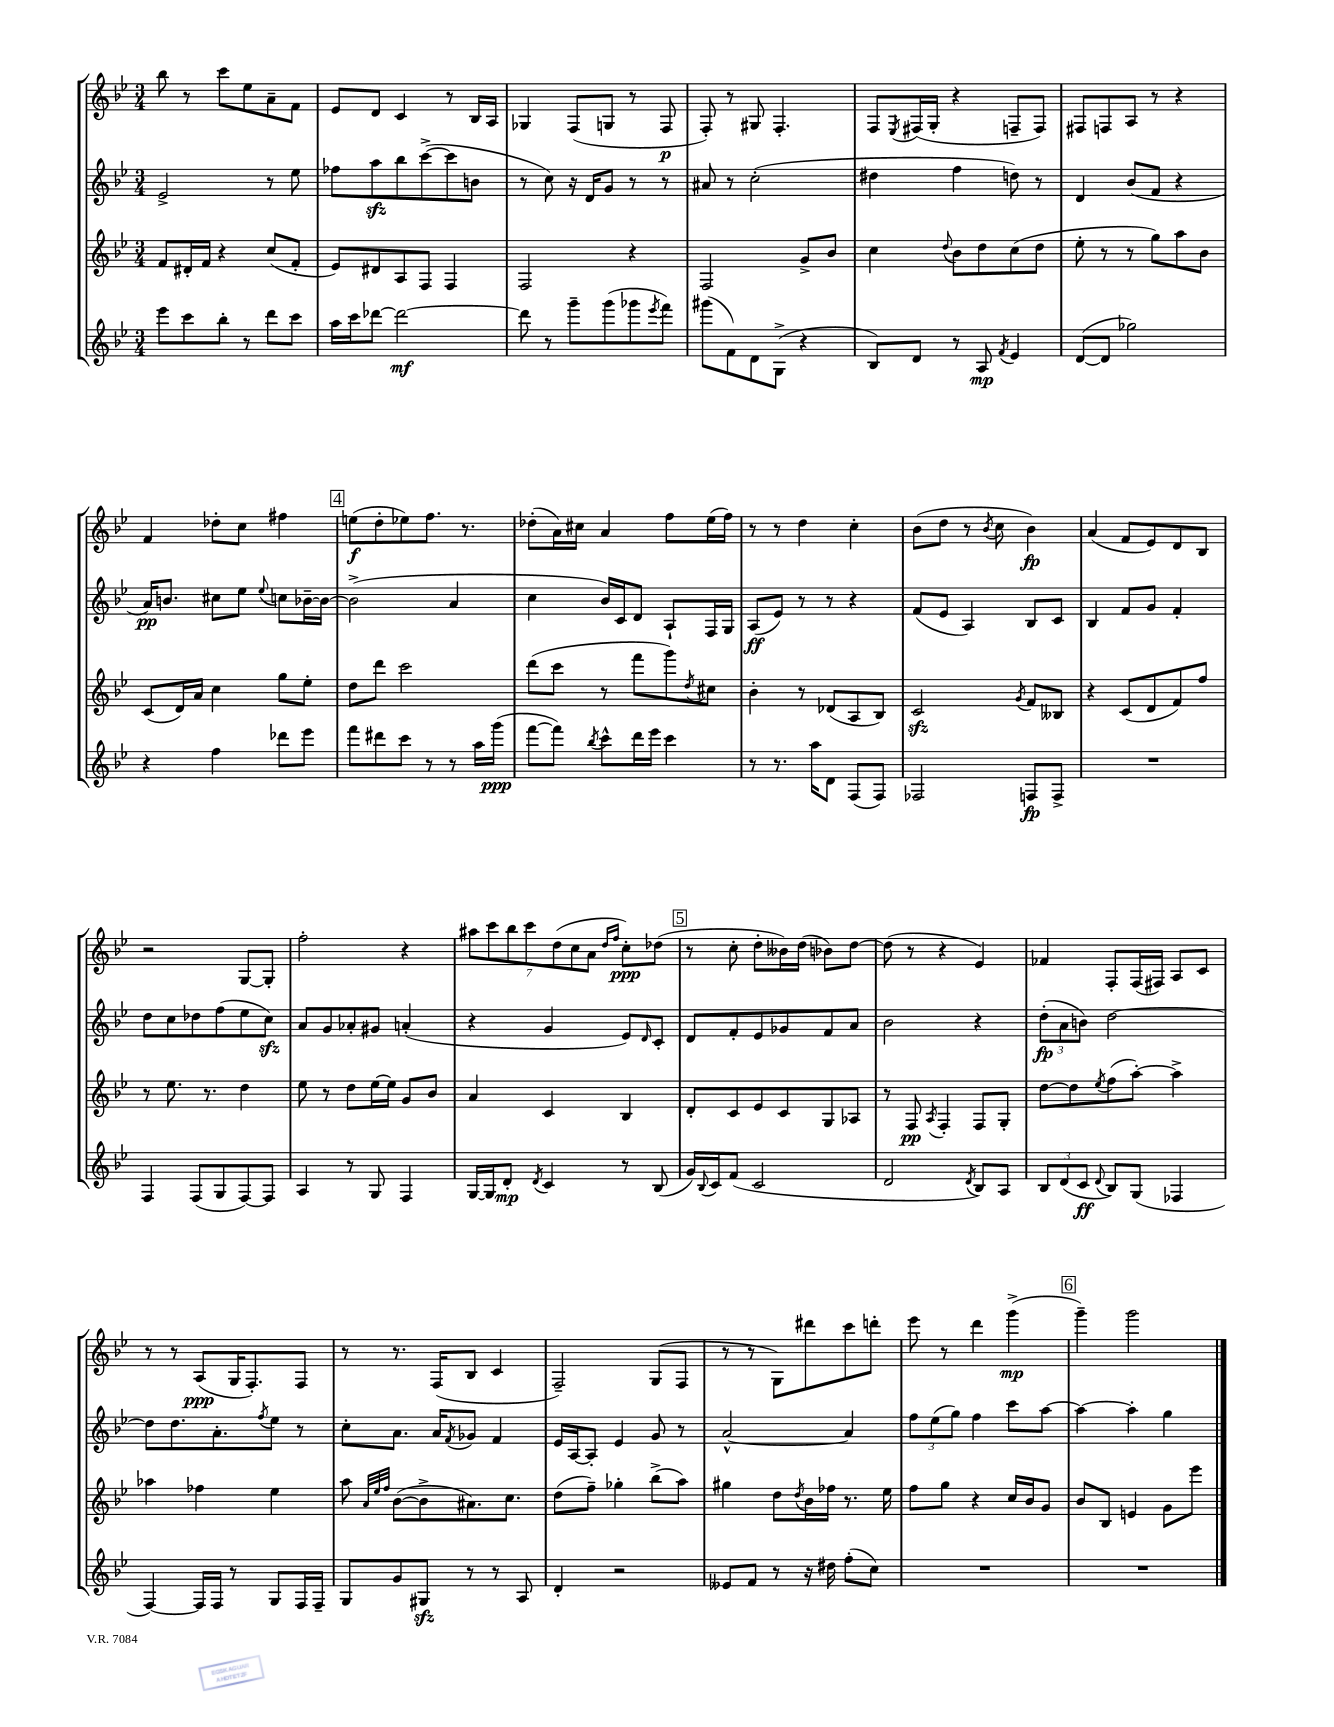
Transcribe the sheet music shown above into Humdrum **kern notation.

**kern	**kern	**kern	**kern
*staff4	*staff3	*staff2	*staff1
*clefG2	*clefG2	*clefG2	*clefG2
*k[b-e-]	*k[b-e-]	*k[b-e-]	*k[b-e-]
*M3/4	*M3/4	*M3/4	*M3/4
8eee-	8f	2e-^	8bb-
8ccc	16d#'	.	8r
.	16f	.	.
8bb-'	4r	.	8ccc
8r	.	.	8ee-
8ddd	(8cc	8r	8a~
8ccc	8f'	8ee-	8f
=	=	=	=
16aa	8e-)	8ff-	8e-
16ccc	.	.	.
[8ddd-	8d#	8aa	8d
2ddd-_	8A	8bb-	4c
.	8F	([8ccc^	.
.	4F	8ccc]	8r
.	.	8b	16B-
.	.	.	16A
=	=	=	=
8ddd-]	2F	8r	4G-
8r	.	8cc)	.
8ggg~	.	16r	(8F
.	.	16d	.
(8ggg	.	8g	8G
8ggg-	4r	8r	8r
8qeee-	.	.	.
8fff)	.	8r	8F
=	=	=	=
(8ggg#	2F	8a#	8F')
8f)	.	8r	8r
8d	.	(2cc'	8G#
(8G^	.	.	4.F'
4r	8g^	.	.
.	8b-	.	.
=	=	=	=
8B-)	4cc	4dd#	8F
.	.	.	8qE-
8d	.	.	(16F#
.	.	.	16G'
.	8qqdd	.	.
8r	8b-	4ff	4r
8A	8dd	.	.
8qf	.	.	.
4e-	(8cc	8dd)	8F~
.	8dd	8r	8F)
=	=	=	=
([8d	8ee-'	4d	8F#
8d]	8r	.	8F
2gg-)	8r	(8b-	8A
.	8gg)	8f	8r
.	8aa	4r	4r
.	8b-	.	.
=	=	=	=
4r	(8c	16a)	4f
.	.	8.b	.
.	16d)	.	.
.	16a	.	.
4ff	4cc	8cc#	8dd-'
.	.	8ee-	8cc
.	.	8qqee-	.
8ddd-	8gg	8cc	4ff#
8eee-	8ee-'	[16b-~	.
.	.	16b-_	.
=	=	=	=
8fff	8dd	(2b-^]	(8ee
8ddd#	8ddd	.	8dd'
8ccc	2ccc	.	8ee-)
8r	.	.	8.ff
8r	.	4a	.
.	.	.	8.r
16aa	.	.	.
(16ggg	.	.	.
=	=	=	=
[8fff	(8ddd	4cc	(8dd-'
8fff])	8ccc	.	16a)
.	.	.	16cc#
8qbb-	.	.	.
8ccc^^	8r	16b-)	4a
.	.	16c	.
16ddd	8fff	8d	.
16eee-	.	.	.
4ccc	8ggg)	8A`	8ff
.	8qdd	.	.
.	8cc#	16F	(16ee-
.	.	16G	16ff)
=	=	=	=
8r	4b-'	(8A	8r
8.r	.	8e-)	8r
.	8r	8r	4dd
16aa	.	.	.
8d	(8d-	8r	.
(8F	8A	4r	4cc'
8F)	8B-)	.	.
=	=	=	=
2F-	2c	(8f	(8b-
.	.	8e-	8dd
.	.	4A)	8r
.	.	.	8qb-
.	.	.	8cc
.	8qg	.	.
8F	8f	8B-	4b-)
8F^	8B--	8c	.
=	=	=	=
2.r	4r	4B-	(4a
.	(8c	8f	8f
.	8d	8g	8e-)
.	8f)	4f'	8d
.	8ff	.	8B-
=	=	=	=
4F	8r	8dd	2r
.	8.ee-	8cc	.
(8F	.	8dd-	.
.	8.r	.	.
8G	.	(8ff	.
[8F)	4dd	8ee-	[8G
8F]	.	8cc)	8G']
=	=	=	=
4A	8ee-	8a	2ff'
.	8r	8g	.
8r	8dd	8a-'	.
8G	[16ee-	8g#	.
.	16ee-]	.	.
4F	8g	(4a'	4r
.	8b-	.	.
=	=	=	=
[16G	4a	4r	14aa#
16G]	.	.	.
.	.	.	14ccc
8d'	.	.	.
.	.	.	14bb-
.	.	.	14ccc
8qd	.	.	.
4c	4c	4g	.
.	.	.	(14dd
.	.	.	14cc
.	.	.	14a
.	.	.	16qqdd
.	.	.	16qqff
8r	4B-	8e-)	8cc')
.	.	16qqd	.
(8B-	.	8c'	(8dd-
=	=	=	=
16g)	8d'	8d	8r
8qqB-	.	.	.
16c	.	.	.
(8f	8c	8f'	8cc'
2c	8e-	8e-	8dd'
.	8c	8g-	16b--)
.	.	.	(16dd
.	8G	8f	8b-)
.	8A-	8a	[8dd
=	=	=	=
2d	8r	2b-	(8dd]
.	8F	.	8r
.	8qA	.	.
.	4F'	.	4r
8qd	.	.	.
8B-)	8F	4r	4e-)
8A	8G'	.	.
=	=	=	=
12B-	[8dd	(12dd'	4f-
(12d	.	12a	.
.	8dd]	.	.
12c	.	12b)	.
8qqd	8qee-	.	.
8B-)	(8ff	[2dd	8F'
(8G	[8aa')	.	(16F
.	.	.	16F#)
4F-	4aa^]	.	8A
.	.	.	8c
=	=	=	=
[4F)	4aa-	8dd]	8r
.	.	8.dd	8r
16F]	4ff-	.	(8A
16F	.	8.a'	.
8r	.	.	16G
.	.	.	8.F')
.	.	8qff	.
8G	4ee-	8ee-	.
16F	.	8r	8F
16F~	.	.	.
=	=	=	=
8G	8aa	8cc'	8r
.	32qqa	.	.
.	32qqee-	.	.
.	32qqff	.	.
8g	([8b-	8.a	8.r
8G#	8b-^]	.	.
.	.	16a	(16F
.	.	8qf	.
8r	8.a#)	8g-	8B-
8r	.	4f	4c
.	8.cc	.	.
8A	.	.	.
=	=	=	=
4d'	(8dd	16e-	2F~)
.	.	[16A	.
.	8ff~)	8A']	.
2r	4gg-'	4e-	.
.	(8bb-^	8g	(8G
.	8aa)	8r	8F
=	=	=	=
8e--	4gg#	[2a^^	8r
8f	.	.	8r
8r	8dd	.	8G)
.	8qdd	.	.
16r	16b-	.	8ddd#
16dd#	16ff-	.	.
(8ff'	8.r	4a]	8ccc
8cc)	.	.	8ddd'
.	16ee-	.	.
=	=	=	=
2.r	8ff	12ff	8eee-
.	.	(12ee-	.
.	8gg	.	8r
.	.	12gg)	.
.	4r	4ff	4ddd
.	16cc	8ccc	(4ggg^
.	16b-	.	.
.	8g	[8aa	.
=	=	=	=
2.r	8b-	4aa_	4ggg~)
.	8B-	.	.
.	4e	4aa']	2ggg
.	8g	4gg	.
.	8eee-	.	.
==	==	==	==
*-	*-	*-	*-
